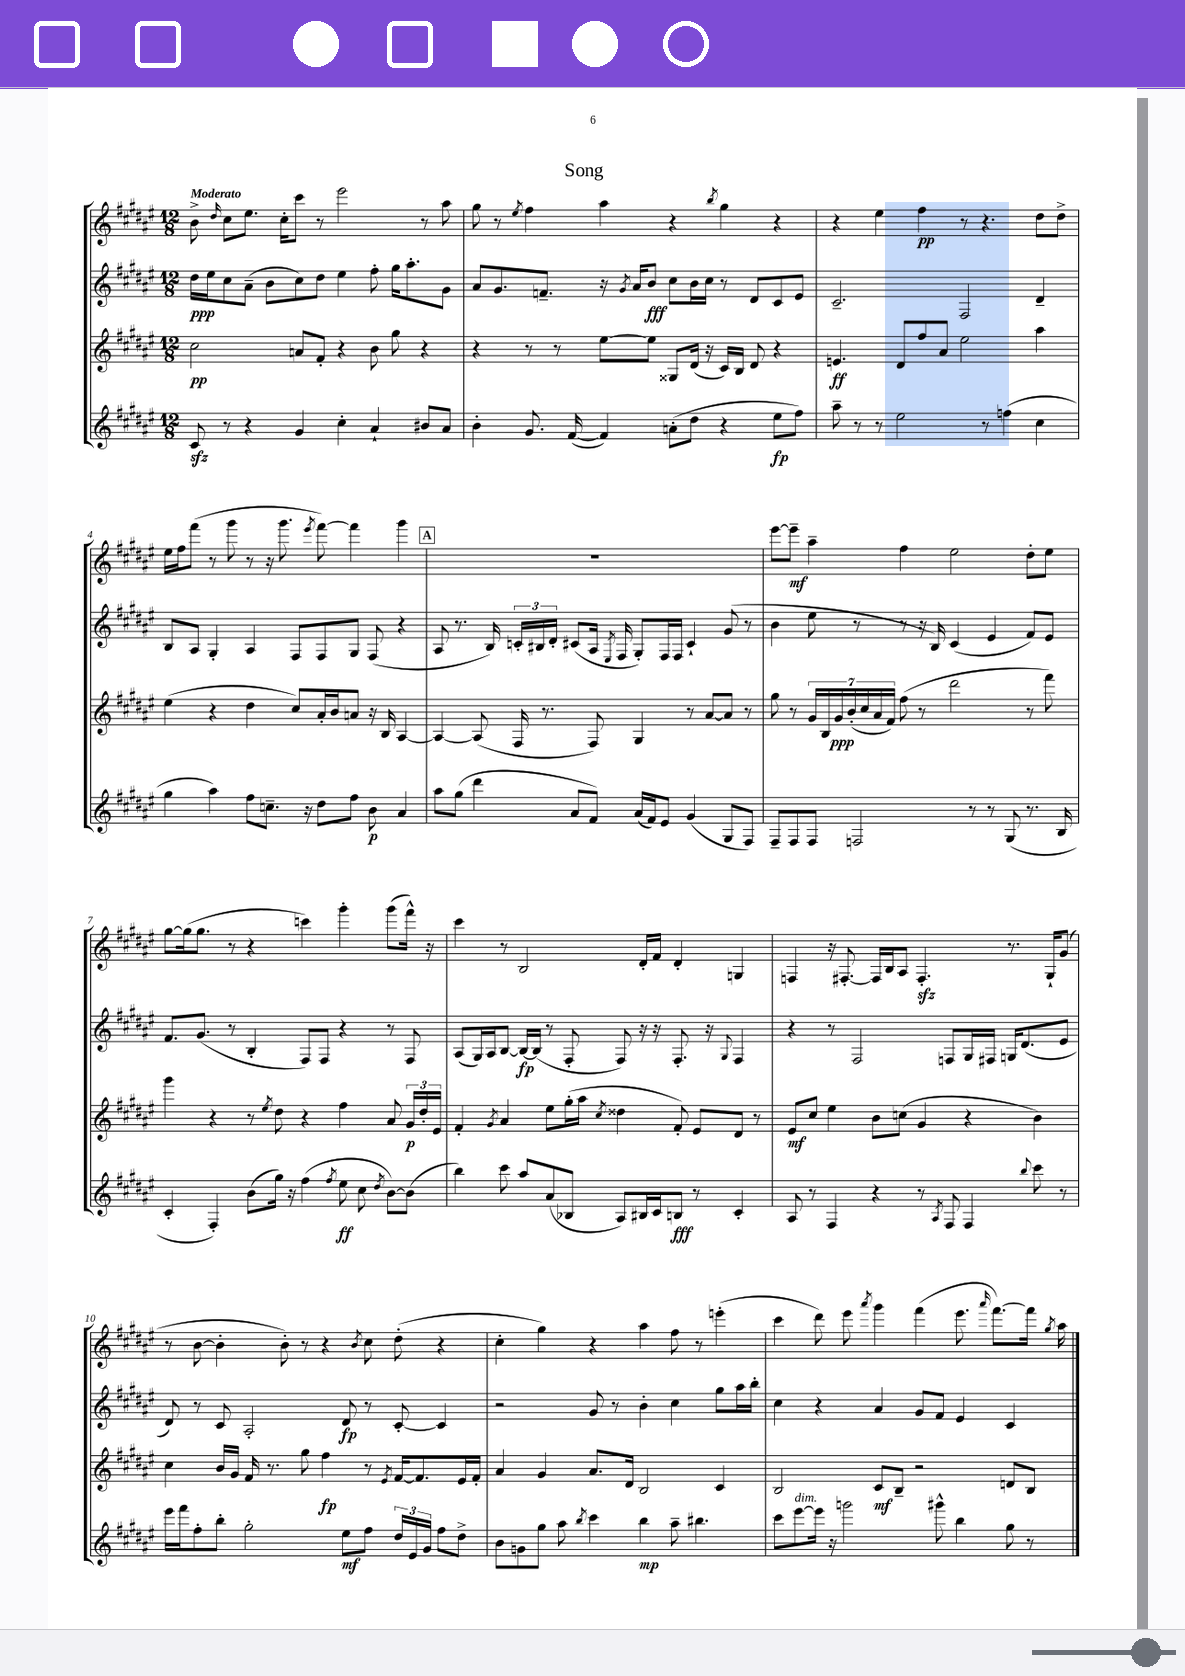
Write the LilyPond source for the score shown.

\header { title = "Song" }
<<
\new StaffGroup <<
\new Staff = "s0" {
    \clef treble \key fis \major \numericTimeSignature \time 12/8 \tempo "Moderato"
    \autoBeamOff b'8-> \grace { dis''16 } cis''8[ eis''8.] cis''16[-. cis'''8] r8 eis'''2 r8 ais''8 |
    gis''8 r8 \acciaccatura { eis''8 } fis''4 ais''4 r4 \acciaccatura { b''8 } gis''4 r4 |
    r4 eis''4 fis''4\pp r8 r4. dis''8[ dis''8]-> |
    eis''16[ fis''16 fis'''8]( r8 gis'''8 r8 r16 gis'''8. \acciaccatura { eis'''8 } fis'''8~) fis'''4 gis'''4 |
    \mark \markup { \box "A" } R1. |
    eis'''8[~ eis'''8]--\mf ais''4-- fis''4 eis''2 dis''8[-. eis''8] |
    gis''8[~ gis''16( gis''8.] r8 r4 c'''4) gis'''4-. gis'''8[( fis'''16]-^) r16 |
    cis'''4 r8 b2 dis'16[-. fis'16] dis'4-. g4 |
    f4 r16 fis8.~-. fis16[ b16 ais8] fis4.-.\sfz r8. gis16[-! gis'8]( |
    r8 b'8~ b'4-. b'8-.) r8 r4 \acciaccatura { b'8 } cis''8 dis''8-.( r4 |
    cis''4-. gis''4) r4 ais''4 fis''8 r8 e'''4-.( |
    cis'''4 dis'''8) eis'''8 \acciaccatura { ais'''8 } gis'''4 fis'''4( eis'''8. \grace { ais'''16 } fis'''8.[~) fis'''16] \acciaccatura { gis''8 } ais''16 \bar "|." |
}
\new Staff = "s1" {
    \clef treble \key fis \major \numericTimeSignature \time 12/8
    \autoBeamOff dis''16[\ppp eis''16 cis''8 ais'8]--( b'8[ cis''8) dis''8] eis''4 fis''8-. gis''16[ ais''8.-. gis'8] |
    ais'8[ gis'8. f'8.]-- r16 \acciaccatura { gis'8 } ais'16[ b'8]\fff cis''8[ b'16 cis''16] r8 dis'8[ cis'8 eis'8] |
    cis'2.-- fis2 dis'4-- |
    b8[ ais8] gis4-. ais4 fis8[ fis8 gis8] fis8( r4 |
    \mark \markup { \box "A" } ais8 r8. b16) \tuplet 3/2 { c'16[-. bis16 dis'16]-. } cis'8[( ais16] \acciaccatura { eis8 } fis16 gis8[-.) fis16 fis16] cis'4-! gis'8( r8 |
    b'4 eis''8 r8 r8 r16 b16) cis'4( eis'4 fis'8[) eis'8] |
    fis'8.[ gis'8.]( r8 b4-. fis8[) fis8] r4 r8 fis8 |
    ais8[( gis16) ais16 b8]~ b16[~\fp b16]( r8 fis8-. fis8) r16 r16 fis8.-. r16 \appoggiatura { gis8 } fis4 |
    r4 r8 fis2 f8[ gis16 fis16] g16[ dis'8.( eis'8] |
    dis'8) r8 cis'8 ais2-. dis'8\fp r8 cis'8~-. cis'4 |
    r2 gis'8 r8 b'4-. cis''4 gis''8[ ais''16 b''16]-. |
    cis''4 r4 ais'4 gis'8[ fis'8] eis'4 cis'4 \bar "|." |
}
\new Staff = "s2" {
    \clef treble \key fis \major \numericTimeSignature \time 12/8
    \autoBeamOff cis''2\pp a'8[ fis'8]-. r4 b'8 gis''8 r4 |
    r4 r8 r8 eis''8[~ eis''8] gisis8[ dis'16]( r16 cis'16[) b16] dis'8 r4 |
    e'4.\ff dis'8[ fis''8 ais'8] eis''2 ais''4 |
    eis''4( r4 dis''4 cis''8[) ais'16-. b'16 a'8] r16 b16 ais4~ |
    \mark \markup { \box "A" } ais4~ ais8( fis16 r8. fis8) gis4 r8 ais'8[~ ais'8] r8 |
    gis''8 r8 \tuplet 7/4 { gis'16[ b16 gis'16\ppp b'16-.( cis''16 ais'16 fis'16]) } fis''8( r8 dis'''2 r8 fis'''8) |
    gis'''4 r4 r8 \acciaccatura { eis''8 } dis''8 r4 fis''4 ais'8 \tuplet 3/2 { gis'16[\p dis''16-. eis'16] } |
    fis'4-. \acciaccatura { gis'8 } ais'4 eis''8[ gis''16-.( ais''16] \acciaccatura { cis''8 } disis''4 fis'8-.) eis'8[ dis'8] r8 |
    eis'8[\mf cis''8] eis''4 b'8[ c''8]( gis'4 r4 b'4) |
    cis''4 b'16[ gis'16] fis'16 r8. gis''8 fis''4\fp r8 \acciaccatura { eis'8 } fis'16[~ fis'8. eis'16 fis'16]-. |
    ais'4 gis'4 ais'8.[ dis'16] b2 cis'4 |
    b2 cis'8[\mf b8]-- r2 d'8[ b8] \bar "|." |
}
\new Staff = "s3" {
    \clef treble \key fis \major \numericTimeSignature \time 12/8
    \autoBeamOff cis'8\sfz r8 r4 gis'4 cis''4-. ais'4-! bis'8[ ais'8] |
    b'4-. gis'8. fis'16~( fis'4) a'8[-.( dis''8] r4 eis''8[\fp fis''8]) |
    ais''8-- r8 r8 eis''2 r8 f''4( cis''4 |
    gis''4 ais''4) fis''8[ c''8.]-- r16 dis''8[ fis''8] b'8\p ais'4 |
    \mark \markup { \box "A" } ais''8[ gis''8]( dis'''4 ais'8[ fis'8]) ais'16[( fis'16) eis'8] gis'4( gis8[ fis8]) |
    fis8[-- fis8 fis8] f2 r8 r8 gis8( r8. b16 |
    cis'4-. fis4-.) b'8[( gis''16]) r16 fis''4( \acciaccatura { fis''8 } eis''8\ff cis''8 \acciaccatura { dis''8 } b'8[~) b'8]( |
    b''4) cis'''8 ais''8[ ais'8( bes8] ais8[) bis16 cis'16 b8]\fff r8 cis'4-. |
    ais8 r8 fis4 r4 r8 \acciaccatura { ais8 } fis8 fis4 \appoggiatura { b''8 } cis'''8 r8 |
    eis'''16[ fis'''16 fis''8-. b''8]-. gis''2-. eis''8[\mf fis''8] \tuplet 3/2 { dis''16[ eis'16 gis'16] } fis''8[ dis''8]-> |
    b'8[ g'8 gis''8] ais''8 \acciaccatura { b''8 } cis'''4 b''4\mp ais''8-- bis''4. |
    cis'''8[ eis'''8~^\markup { \italic "dim." } eis'''16] r16 g'''2 gis'''8-^ b''4 gis''8 r8 \bar "|." |
}
>>
>>
